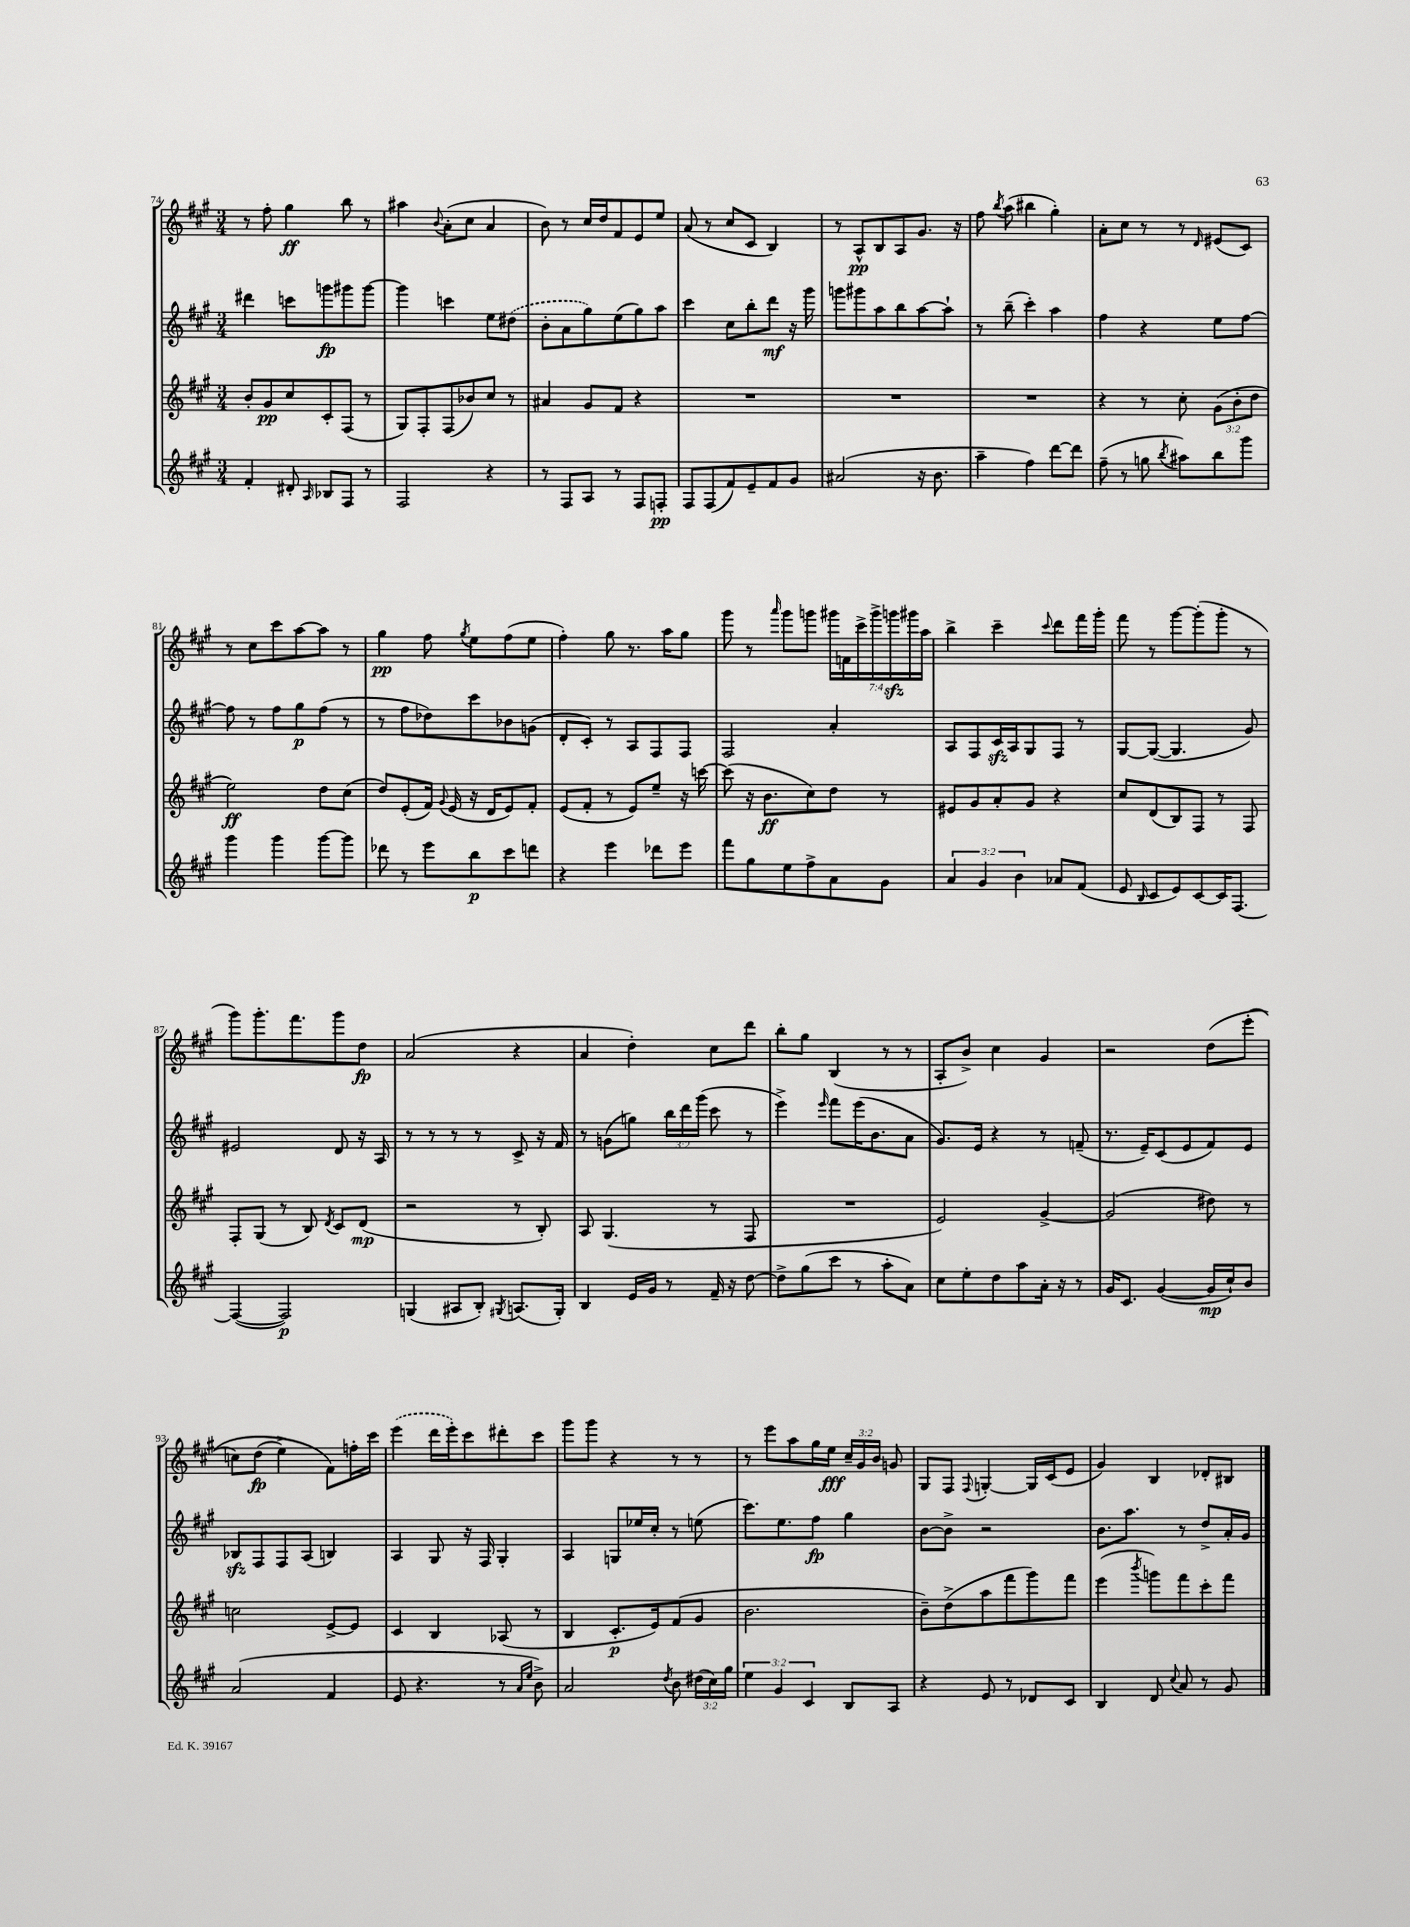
<<
\new StaffGroup <<
\new Staff = "s0" {
    \clef treble \key a \major \numericTimeSignature \time 3/4 \override Staff.TupletNumber.text = #tuplet-number::calc-fraction-text
    \autoBeamOff r8 fis''8-. gis''4\ff b''8 r8 |
    ais''4 \appoggiatura { b'8 } a'8[-.( cis''8] a'4 |
    b'8) r8 cis''16[ d''16 fis'8 e'8 e''8] |
    a'8( r8 cis''8[ cis'8] b4) |
    r8 a8[-^\pp b8 a8 gis'8.] r16 |
    fis''8 \acciaccatura { b''8 } a''8( bis''4 gis''4-.) |
    a'8[-. cis''8] r8 r8 \grace { d'16 } eis'8[( cis'8]) |
    r8 cis''8[ cis'''8 a''8~ a''8] r8 |
    gis''4\pp fis''8 \acciaccatura { gis''8 } e''8[ fis''8( e''8] |
    fis''4-.) gis''8 r8. a''16[ gis''8] |
    gis'''8 r8 \grace { a'''16 } gis'''8[ g'''8] \tuplet 7/4 { gis'''16[ f'16 cis'''16-> gis'''16-> g'''16\sfz gis'''16 a''16] } |
    b''4-> cis'''4-- \appoggiatura { cis'''8 } d'''8[ fis'''16 gis'''16]-. |
    fis'''8 r8 gis'''8[~ gis'''8-.( gis'''8]-. r8 |
    gis'''8[) gis'''8.-. fis'''8. gis'''8 d''8]\fp |
    a'2( r4 |
    a'4 d''4-.) cis''8[ d'''8] |
    b''8[-. gis''8] b4( r8 r8 |
    a8[-. b'8]->) cis''4 gis'4 |
    r2 d''8[( e'''8]-.\( |
    c''8[) d''8]\fp( e''4->) fis'8[\) f''16-. cis'''16] |
    \once \slurDashed e'''4( d'''16[ e'''16-.) cis'''8 dis'''8-. cis'''8] |
    gis'''8[ gis'''8] r4 r8 r8 |
    r8 e'''8[ a''8 gis''16 e''16]\fff \tuplet 3/2 { cis''16[-- gis'16 b'16] } g'8 |
    gis8[ fis8] \appoggiatura { fis8 } g4~-. g16[ cis'16( e'8] |
    gis'4) b4 des'8[-. bis8] \bar "|." |
}
\new Staff = "s1" {
    \clef treble \key a \major \numericTimeSignature \time 3/4 \override Staff.TupletNumber.text = #tuplet-number::calc-fraction-text
    \autoBeamOff dis'''4 c'''8[ g'''8\fp gis'''8 gis'''8]~ |
    gis'''4 c'''4 e''8[ \once \slurDashed dis''8]( |
    b'8[-. a'8 gis''8) e''8( gis''8) a''8] |
    cis'''4 cis''8[ b''8-. d'''8]\mf r16 gis'''16 |
    g'''8[ gis'''8 a''8 b''8 a''8~ a''8]-! |
    r8 b''8--( cis'''4-.) a''4 |
    fis''4 r4 e''8[ fis''8]~ |
    fis''8 r8 fis''8[ gis''8\p fis''8]( r8 |
    r8 fis''8[ des''8) cis'''8 bes'8 g'8]( |
    d'8[-. cis'8]-.) r8 a8[ fis8 fis8] |
    fis2 a'4-. |
    a8[ fis8 cis'16\sfz a16 gis8 fis8] r8 |
    gis8[~ gis8]~( gis4. gis'8) |
    eis'2 d'8 r16 a16 |
    r8 r8 r8 r8 cis'8-> r16 fis'16 |
    r8 g'8[( g''8]) \tuplet 3/2 { b''16[ d'''16 gis'''16]( } cis'''8 r8 |
    e'''4->) \grace { e'''16 } fis'''8[ e'''16( b'8. a'8] |
    gis'8.[) e'16] r4 r8 f'8--( |
    r8. e'16[--) cis'8( e'8 fis'8) e'8] |
    bes8[\sfz fis8 fis8 a8]( b4) |
    a4 gis8 r16 fis16 gis4-. |
    a4 g8[ ees''16 cis''16]-. r8 e''8( |
    cis'''8.[) e''8. fis''8]\fp gis''4 |
    b'8[~ b'8]-> r2 |
    b'8.[ a''8.] r8 d''8[-> a'16-. gis'16] \bar "|." |
}
\new Staff = "s2" {
    \clef treble \key a \major \numericTimeSignature \time 3/4 \override Staff.TupletNumber.text = #tuplet-number::calc-fraction-text
    \autoBeamOff b'8[-. gis'8\pp cis''8 cis'8-. fis8]( r8 |
    gis8[) fis8-. fis8( bes'8) cis''8] r8 |
    ais'4 gis'8[ fis'8] r4 |
    R2. |
    R2. |
    R2. |
    r4 r8 cis''8-. \tuplet 3/2 { gis'8[( b'8-. d''8] } |
    e''2\ff) d''8[ cis''8]( |
    d''8[) e'8-.( fis'16]) \appoggiatura { gis'8 } e'16( r16 d'16[ e'8) fis'8]-. |
    e'8[( fis'8]-. r8 e'8[) e''8]-- r16 c'''16~ |
    c'''8( r16 b'8.[\ff cis''8) d''8] r8 |
    eis'8[ gis'8 a'8-. gis'8] r4 |
    cis''8[ d'8( b8) fis8] r8 fis8 |
    fis8[-. gis8]( r8 b8) \acciaccatura { d'8 } cis'8[ d'8]\mp( |
    r2 r8 b8-.) |
    a8 gis4.( r8 fis8 |
    R2. |
    e'2) gis'4~-> |
    gis'2( dis''8) r8 |
    c''2 e'8[~-> e'8] |
    cis'4 b4 aes8( r8 |
    b4 cis'8.[-.\p e'16) fis'8( gis'8] |
    b'2. |
    b'8[--) d''8->( a''8 fis'''8 gis'''8) fis'''8] |
    e'''4( \acciaccatura { b'''8 } g'''8[) fis'''8 cis'''8-. fis'''8] \bar "|." |
}
\new Staff = "s3" {
    \clef treble \key a \major \numericTimeSignature \time 3/4 \override Staff.TupletNumber.text = #tuplet-number::calc-fraction-text
    \autoBeamOff fis'4-. dis'8-. \grace { a16 } bes8[ fis8] r8 |
    fis2 r4 |
    r8 fis8[ a8] r8 fis8[ f8]-.\pp |
    fis8[ fis8( fis'8) e'8-- fis'8 gis'8] |
    ais'2( r16 b'8. |
    a''4-- fis''4) d'''8[~ d'''8] |
    fis''8--( r8 g''8 \acciaccatura { b''8 } ais''8[) b''8 gis'''8] |
    gis'''4 gis'''4 gis'''8[~ gis'''8] |
    des'''8 r8 e'''8[ b''8\p cis'''8 d'''8] |
    r4 e'''4 des'''8[ e'''8] |
    fis'''8[ gis''8 e''8 fis''8-> a'8 gis'8] |
    \tuplet 3/2 { a'4 gis'4 b'4 } aes'8[ fis'8]( |
    e'8 \grace { b16 } cis'8[ e'8) cis'8~ cis'16 fis8.]~ |
    fis4~( fis2\p) |
    g4( ais8[ b8]-.) \acciaccatura { gis8 } a8.[( gis16]-.) |
    b4 e'16[ gis'16] r8 fis'16-- r16 d''8~ |
    d''8[-> gis''8( cis'''8] r8 a''8[-. a'8]) |
    cis''8[ e''8-. d''8 a''8 a'16]-. r16 r8 |
    gis'16[ cis'8.] gis'4~( gis'16[\mp cis''16-!) b'8] |
    a'2( fis'4 |
    e'8 r4. r8 \grace { a'16[ e''16] } b'8->) |
    a'2 \acciaccatura { d''8 } b'8 \tuplet 3/2 { dis''16[( cis''16) gis''16] } |
    \tuplet 3/2 { e''4 gis'4 cis'4 } b8[ a8] |
    r4 e'8 r8 des'8[ cis'8] |
    b4 d'8 \appoggiatura { cis''8 } a'8 r8 gis'8 \bar "|." |
}
>>
>>
\layout { \context { \Score currentBarNumber = #74 } }
